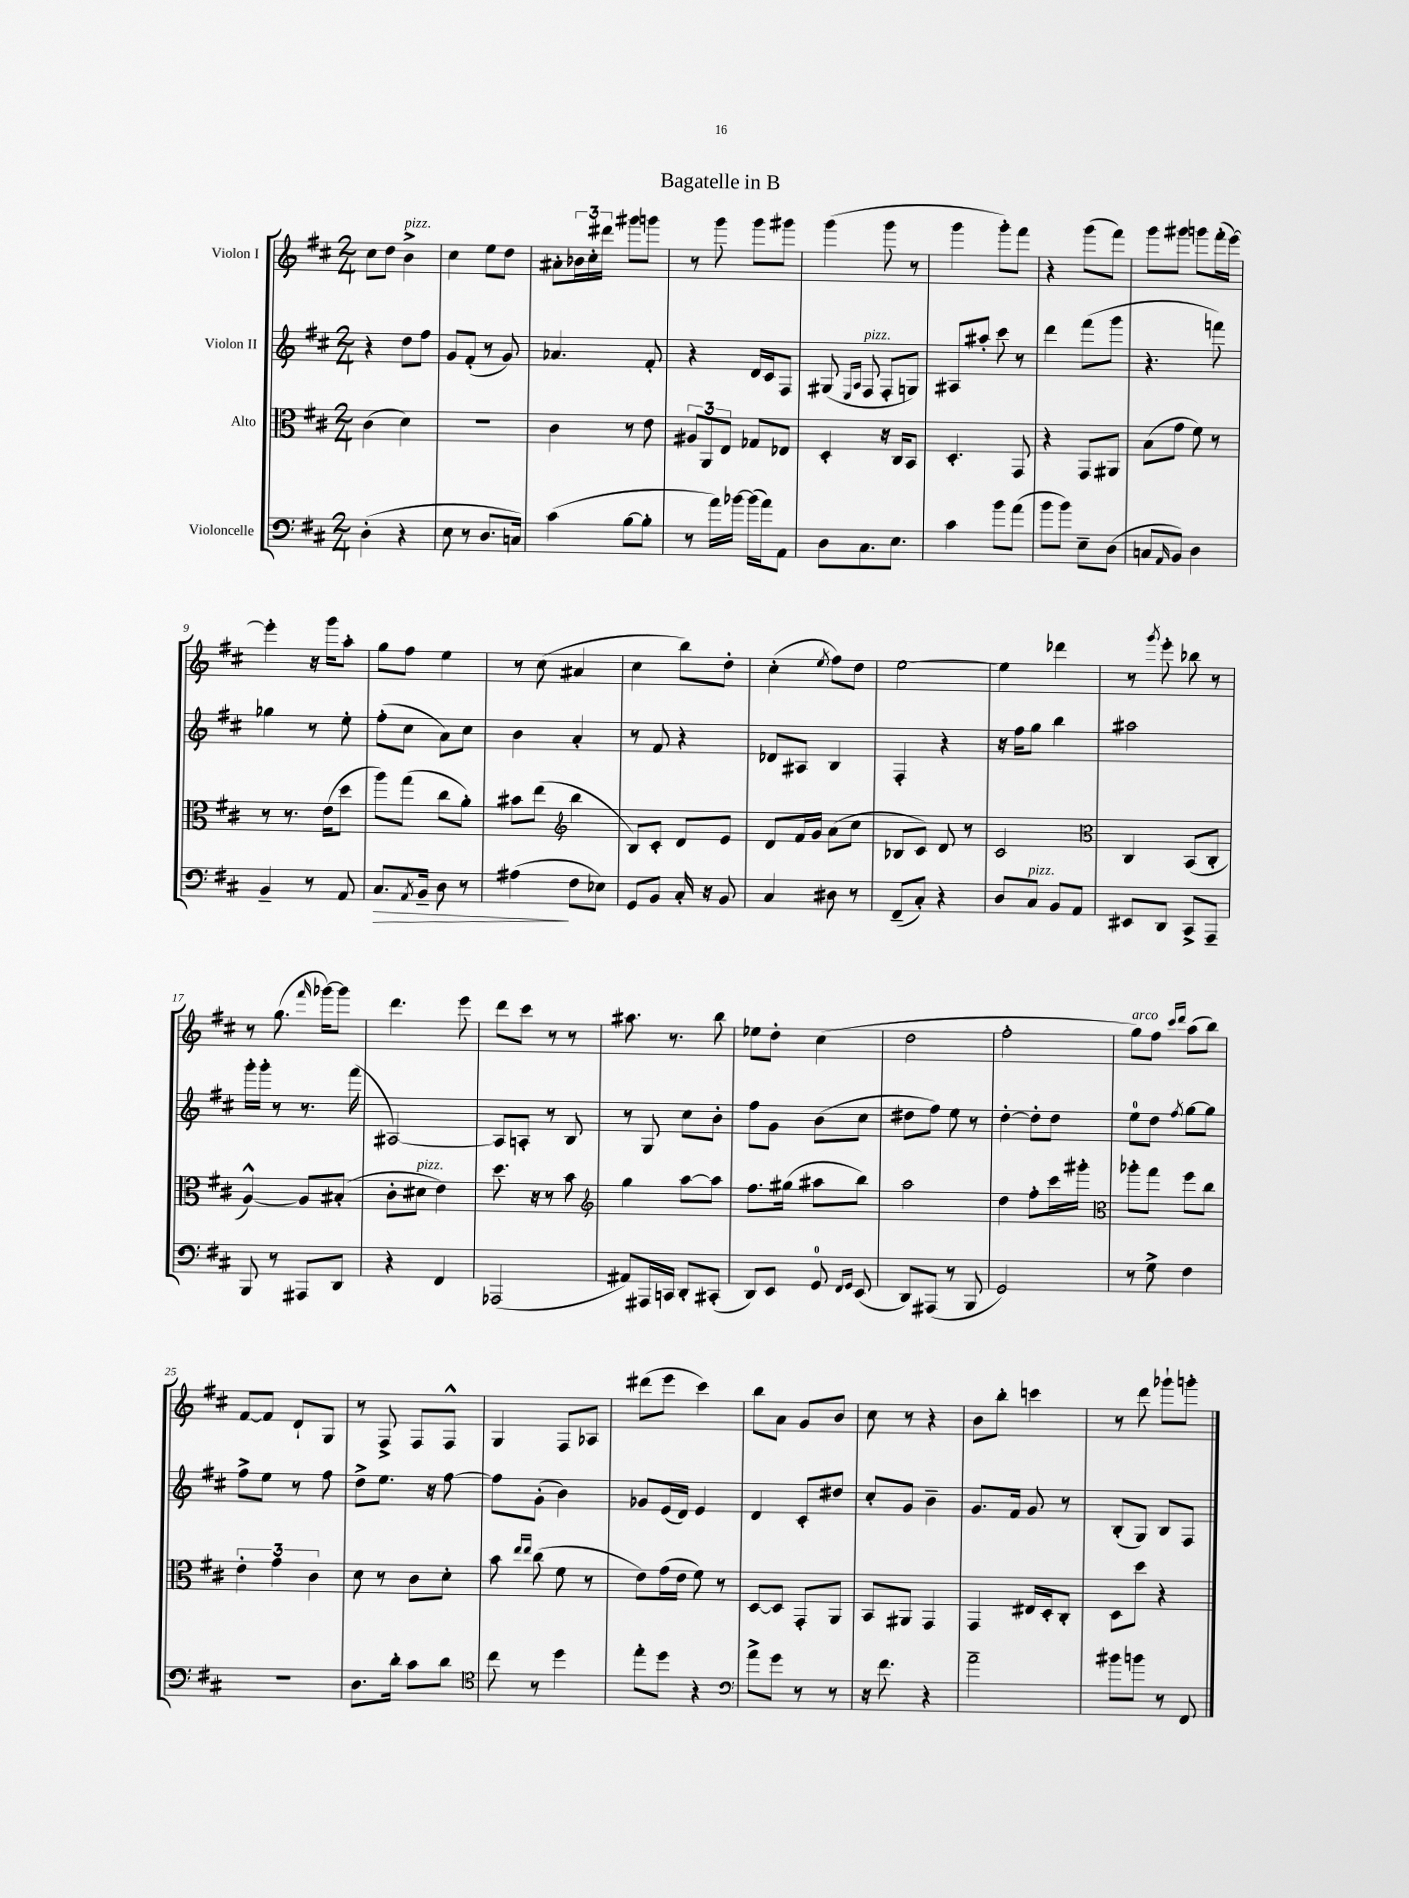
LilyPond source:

\header { title = "Bagatelle in B" }
<<
\new StaffGroup <<
\new Staff = "s0" \with { instrumentName = "Violon I" } {
    \clef treble \key d \major \numericTimeSignature \time 2/4
    cis''8 d''8 b'4->^\markup { \italic "pizz." } |
    cis''4 e''8 d''8 |
    ais'8-. \tuplet 3/2 { bes'16 cis''16-. dis'''16 } gis'''8 g'''8 |
    r8 g'''8 g'''8 gis'''8 |
    g'''4( g'''8 r8 |
    g'''4 g'''8-.) fis'''8 |
    r4 g'''8( fis'''8) |
    g'''8 gis'''8 g'''8 fis'''16-.( e'''16~) |
    e'''4-. r16 g'''16 a''8-. |
    g''8 fis''8 e''4 |
    r8 cis''8( ais'4 |
    cis''4 b''8) d''8-. |
    cis''4-.( \acciaccatura { e''8 } fis''8) d''8 |
    e''2~ |
    e''4 des'''4 |
    r8 \acciaccatura { g'''8 } e'''8-. bes''8 r8 |
    r8 g''8.( \grace { fis'''16 } ges'''16~) ges'''8 |
    d'''4. e'''8 |
    d'''8 cis'''8 r8 r8 |
    ais''8. r8. b''8 |
    ees''8 d''8-. cis''4( |
    d''2 |
    fis''2-. |
    g''8^\markup { \italic "arco" }) fis''8 \grace { cis'''16 d'''16 } a''8( b''8) |
    fis'8~ fis'8 d'8-! g8 |
    r8 fis8-> fis8 fis8-^ |
    g4 fis8 aes8 |
    dis'''8( e'''8 cis'''4) |
    b''8 a'8 g'8 b'8 |
    cis''8 r8 r4 |
    b'8 b''8-. c'''4 |
    r8 d'''8 ges'''8-! g'''8-. \bar "|." |
}
\new Staff = "s1" \with { instrumentName = "Violon II" } {
    \clef treble \key d \major \numericTimeSignature \time 2/4
    r4 d''8 fis''8 |
    g'8 fis'8-.( r8 g'8) |
    aes'4. fis'8-. |
    r4 d'16 cis'16 fis8 |
    gis8( \grace { e16 a16 } fis8^\markup { \italic "pizz." } fis8-. g8) |
    ais8 ais''8-. cis'''8 r8 |
    d'''4 fis'''8( g'''8 |
    r4. f'''8) |
    ges''4 r8 e''8-. |
    fis''8-.( cis''8 a'8) cis''8 |
    b'4 a'4-. |
    r8 fis'8 r4 |
    des'8 ais8 b4 |
    fis4-. r4 |
    r16 fis''16 g''8 b''4 |
    ais''2 |
    g'''16-. g'''16-. r8 r8. fis'''16( |
    ais2~) |
    ais8 a8-. r8 b8 |
    r8 g8 cis''8 b'8-. |
    fis''8 g'8 b'8( cis''8 |
    dis''8 fis''8) e''8 r8 |
    d''4~-. d''8-. d''8 |
    e''8-0 d''8 \acciaccatura { fis''8 } g''8~ g''8 |
    fis''8-> e''8 r8 fis''8 |
    d''8-> e''8. r16 fis''8~ |
    fis''8 g'8-.( b'4) |
    ges'8 e'16( d'16) e'4 |
    d'4 cis'8-. dis''8 |
    cis''8-. g'8 b'4-- |
    g'8. fis'16 g'8 r8 |
    b8-.( g8) b8 fis8 \bar "|." |
}
\new Staff = "s2" \with { instrumentName = "Alto" } {
    \clef alto \key d \major \numericTimeSignature \time 2/4
    cis'4( d'4) |
    R2 |
    cis'4 r8 e'8 |
    \tuplet 3/2 { ais8 a,8 e8 } ges8 ees8 |
    d4-. r16 cis16 b,8 |
    d4.-. g,8 |
    r4 g,8 ais,8 |
    b8( g'8 fis'8) r8 |
    r8 r8. e'16( d''8 |
    a''8) g''8( cis''8 a'8-.) |
    bis'8 e''8( \clef treble b''4 |
    b8) cis'8-. d'8 e'8 |
    d'8 fis'16 g'16 a'8( cis''8 |
    bes8 cis'8) d'8 r8 |
    cis'2 |
    \clef alto cis4 b,8( cis8-. |
    a4~-^) a8 bis8-.( |
    cis'8-. dis'8^\markup { \italic "pizz." } e'4) |
    d''8. r16 r8 b'8 |
    \clef treble g''4 a''8~ a''8 |
    fis''8. gis''16( ais''8 b''8) |
    a''2 |
    d''4 fis''8-. cis'''16 gis'''16-. |
    \clef alto aes''8-. g''8 fis''8 cis''8 |
    \tuplet 3/2 { e'4-. g'4 cis'4 } |
    d'8 r8 cis'8 d'8-. |
    b'8 \grace { e''16 e''16 } cis''8( fis'8 r8 |
    e'8) g'16( e'16 fis'8) r8 |
    d8~ d8 g,8-. a,8 |
    b,8 ais,8 g,4 |
    g,4 eis16 d16-. cis8-. |
    d8 d''8 r4 \bar "|." |
}
\new Staff = "s3" \with { instrumentName = "Violoncelle" } {
    \clef bass \key d \major \numericTimeSignature \time 2/4
    d4-.( r4 |
    e8 r8 d8. c16) |
    cis'4( b8~ b8-. |
    r8 a'16) bes'16~ bes'16( a'16) a,8 |
    d8 cis8. e8. |
    cis'4 b'8 a'8( |
    b'8 b'8) e8-- d8( |
    c8 \grace { a,16 } b,8) d4 |
    b,4-- r8 a,8 |
    cis8.\> \acciaccatura { a,8 } b,16-- d8 r8 |
    ais4\!( fis8 ees8) |
    g,8 b,8 cis16-. r16 b,8 |
    cis4 dis8 r8 |
    fis,8--( cis8-.) r4 |
    d8 cis8^\markup { \italic "pizz." } b,8 a,8 |
    eis,8 d,8 cis,8-> a,,8-- |
    b,,8 r8 ais,,8 d,8 |
    r4 fis,4 |
    aes,,2( |
    ais,8) ais,,16 c,16 d,8-. cis,8-.( |
    d,8) e,8 g,8-0 \grace { fis,16 g,16 } e,8( |
    d,8) ais,,8( r8 b,,8 |
    g,2) |
    r8 g8-> fis4 |
    R2 |
    d8. d'16-. cis'8 d'8 |
    \clef tenor cis''8 r8 d''4 |
    e''8-. d''8 r4 |
    \clef bass a'8-> g'8 r8 r8 |
    r16 fis'8. r4 |
    a'2-- |
    bis'8 b'8 r8 fis,8 \bar "|." |
}
>>
>>
